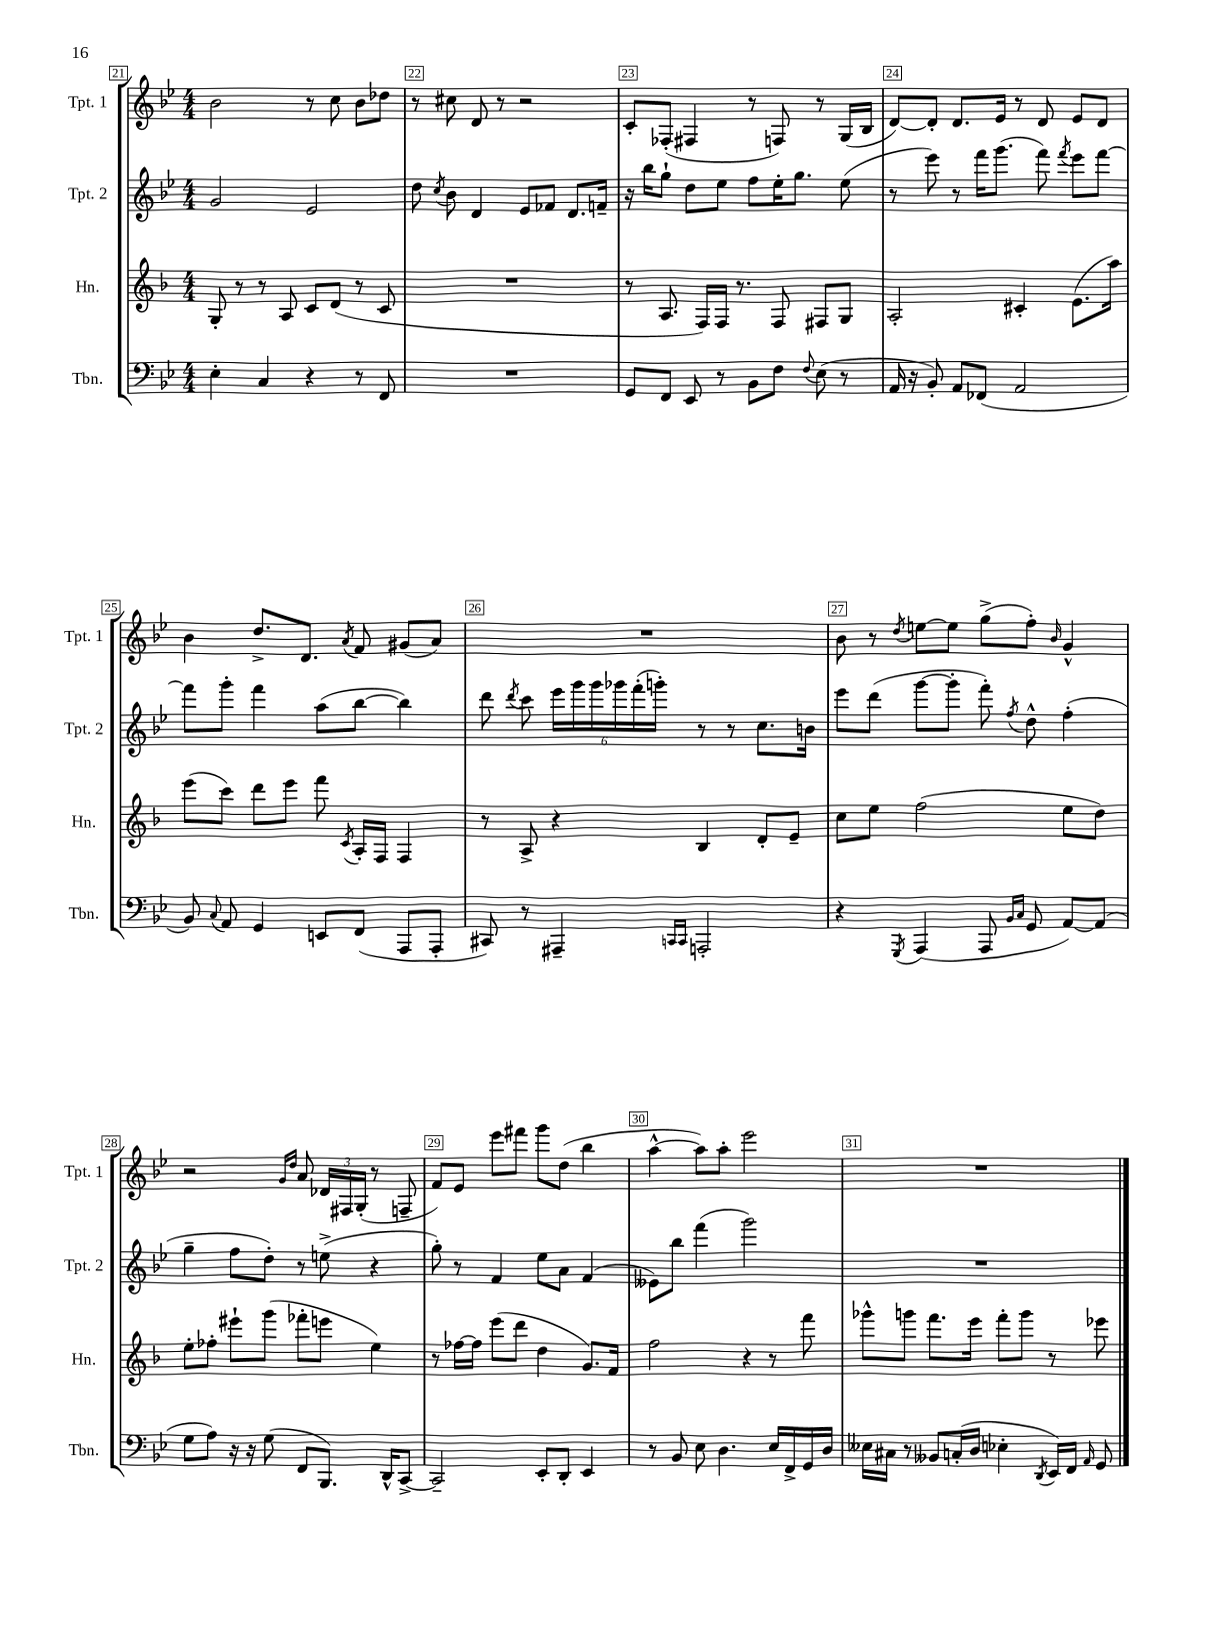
<<
\new StaffGroup <<
\new Staff = "s0" \with { instrumentName = "Tpt. 1" shortInstrumentName = "Tpt. 1" } {
    \clef treble \key bes \major \numericTimeSignature \time 4/4
    \autoBeamOff bes'2 r8 c''8 bes'8[ des''8] |
    r8 cis''8 d'8 r8 r2 |
    c'8[-. fes8]-.( fis4 r8 f8) r8 g16[( bes16] |
    d'8[~) d'8]-. d'8.[ ees'16] r8 d'8 ees'8[ d'8] |
    bes'4 d''8.[-> d'8.] \acciaccatura { a'8 } f'8 gis'8[( a'8]) |
    R1 |
    bes'8 r8 \acciaccatura { d''8 } e''8[~ e''8] g''8[->( f''8]-.) \grace { bes'16 } g'4-^ |
    r2 \grace { g'16[ d''16] } a'8 \tuplet 3/2 { des'16[ fis16 g16]-.( } r8 f8-- |
    f'8[) ees'8] ees'''8[ fis'''8] g'''8[ d''8]( bes''4 |
    a''4~-^ a''8[) a''8]-. ees'''2 |
    R1 \bar "|." |
}
\new Staff = "s1" \with { instrumentName = "Tpt. 2" shortInstrumentName = "Tpt. 2" } {
    \clef treble \key bes \major \numericTimeSignature \time 4/4
    \autoBeamOff g'2 ees'2 |
    d''8 \acciaccatura { c''8 } bes'8 d'4 ees'8[ fes'8] d'8.[ f'16]-- |
    r16 bes''16[ g''8]-! d''8[ ees''8] f''8[ ees''16-. g''8.] ees''8( |
    r8 ees'''8) r8 f'''16[ g'''8.]( f'''8) \acciaccatura { f'''8 } ees'''8[ f'''8]~ |
    f'''8[ g'''8]-. f'''4 a''8[( bes''8]~ bes''4) |
    d'''8 \acciaccatura { d'''8 } c'''8 \tuplet 6/4 { ees'''16[ g'''16 g'''16 ges'''16 f'''16-.( g'''16]-.) } r8 r8 c''8.[ b'16] |
    ees'''8[ d'''8]( g'''8[~ g'''8]-. f'''8-.) \acciaccatura { f''8 } d''8-^ f''4-.( |
    g''4-- f''8[ d''8]-.) r8 e''8->( r4 |
    g''8-.) r8 f'4 ees''8[ a'8] f'4( |
    eeses'8[) bes''8] f'''4( g'''2) |
    R1 \bar "|." |
}
\new Staff = "s2" \with { instrumentName = "Hn." shortInstrumentName = "Hn." } {
    \clef treble \key f \major \numericTimeSignature \time 4/4
    \autoBeamOff g8-. r8 r8 a8 c'8[ d'8]( r8 c'8 |
    R1 |
    r8 a8. f16[) f16] r8. f8 fis8[ g8] |
    a2-. cis'4-. e'8.[( a''16]) |
    e'''8[( c'''8]) d'''8[ e'''8] f'''8 \acciaccatura { c'8 } a16[-. f16] f4 |
    r8 a8-> r4 bes4 d'8[-. e'8]-- |
    c''8[ e''8] f''2( e''8[ d''8]) |
    e''8[-. fes''8]-. eis'''8[-! g'''8]( fes'''8[-. e'''8] e''4) |
    r8 fes''16[~ fes''16] e'''8[( d'''8] d''4 g'8.[) f'16] |
    f''2 r4 r8 f'''8 |
    ges'''8[-^ g'''8] f'''8.[ e'''16] f'''8[-. g'''8] r8 ees'''8 \bar "|." |
}
\new Staff = "s3" \with { instrumentName = "Tbn." shortInstrumentName = "Tbn." } {
    \clef bass \key bes \major \numericTimeSignature \time 4/4
    \autoBeamOff ees4-. c4 r4 r8 f,8 |
    R1 |
    g,8[ f,8] ees,8 r8 bes,8[ f8] \appoggiatura { f8 } ees8( r8 |
    a,16 r16 bes,8-.) a,8[ fes,8]( a,2 |
    bes,8) \appoggiatura { c8 } a,8 g,4 e,8[ f,8]( a,,8[ a,,8]-. |
    cis,8) r8 ais,,4-- \grace { c,16[ c,16] } a,,2-. |
    r4 \acciaccatura { g,,8 } a,,4( a,,8 \grace { bes,16[ c16] } g,8 a,8[~) a,8]( |
    g8[ a8]) r16 r16 g8( f,8[ bes,,8.]) d,16[-^ c,8]~-> |
    c,2-- ees,8[-. d,8]-. ees,4 |
    r8 bes,8 ees8 d4. ees16[ f,16-> g,16 d16] |
    eeses16[ cis16] r8 beses,8[ c16-.( d16] ees4-. \acciaccatura { d,8 } ees,16[) f,16] \grace { a,16 } g,8 \bar "|." |
}
>>
>>
\layout { \context { \Score currentBarNumber = #21 \override BarNumber.break-visibility = ##(#f #t #t) barNumberVisibility = #all-bar-numbers-visible \override BarNumber.stencil = #(make-stencil-boxer 0.1 0.3 ly:text-interface::print) } }
